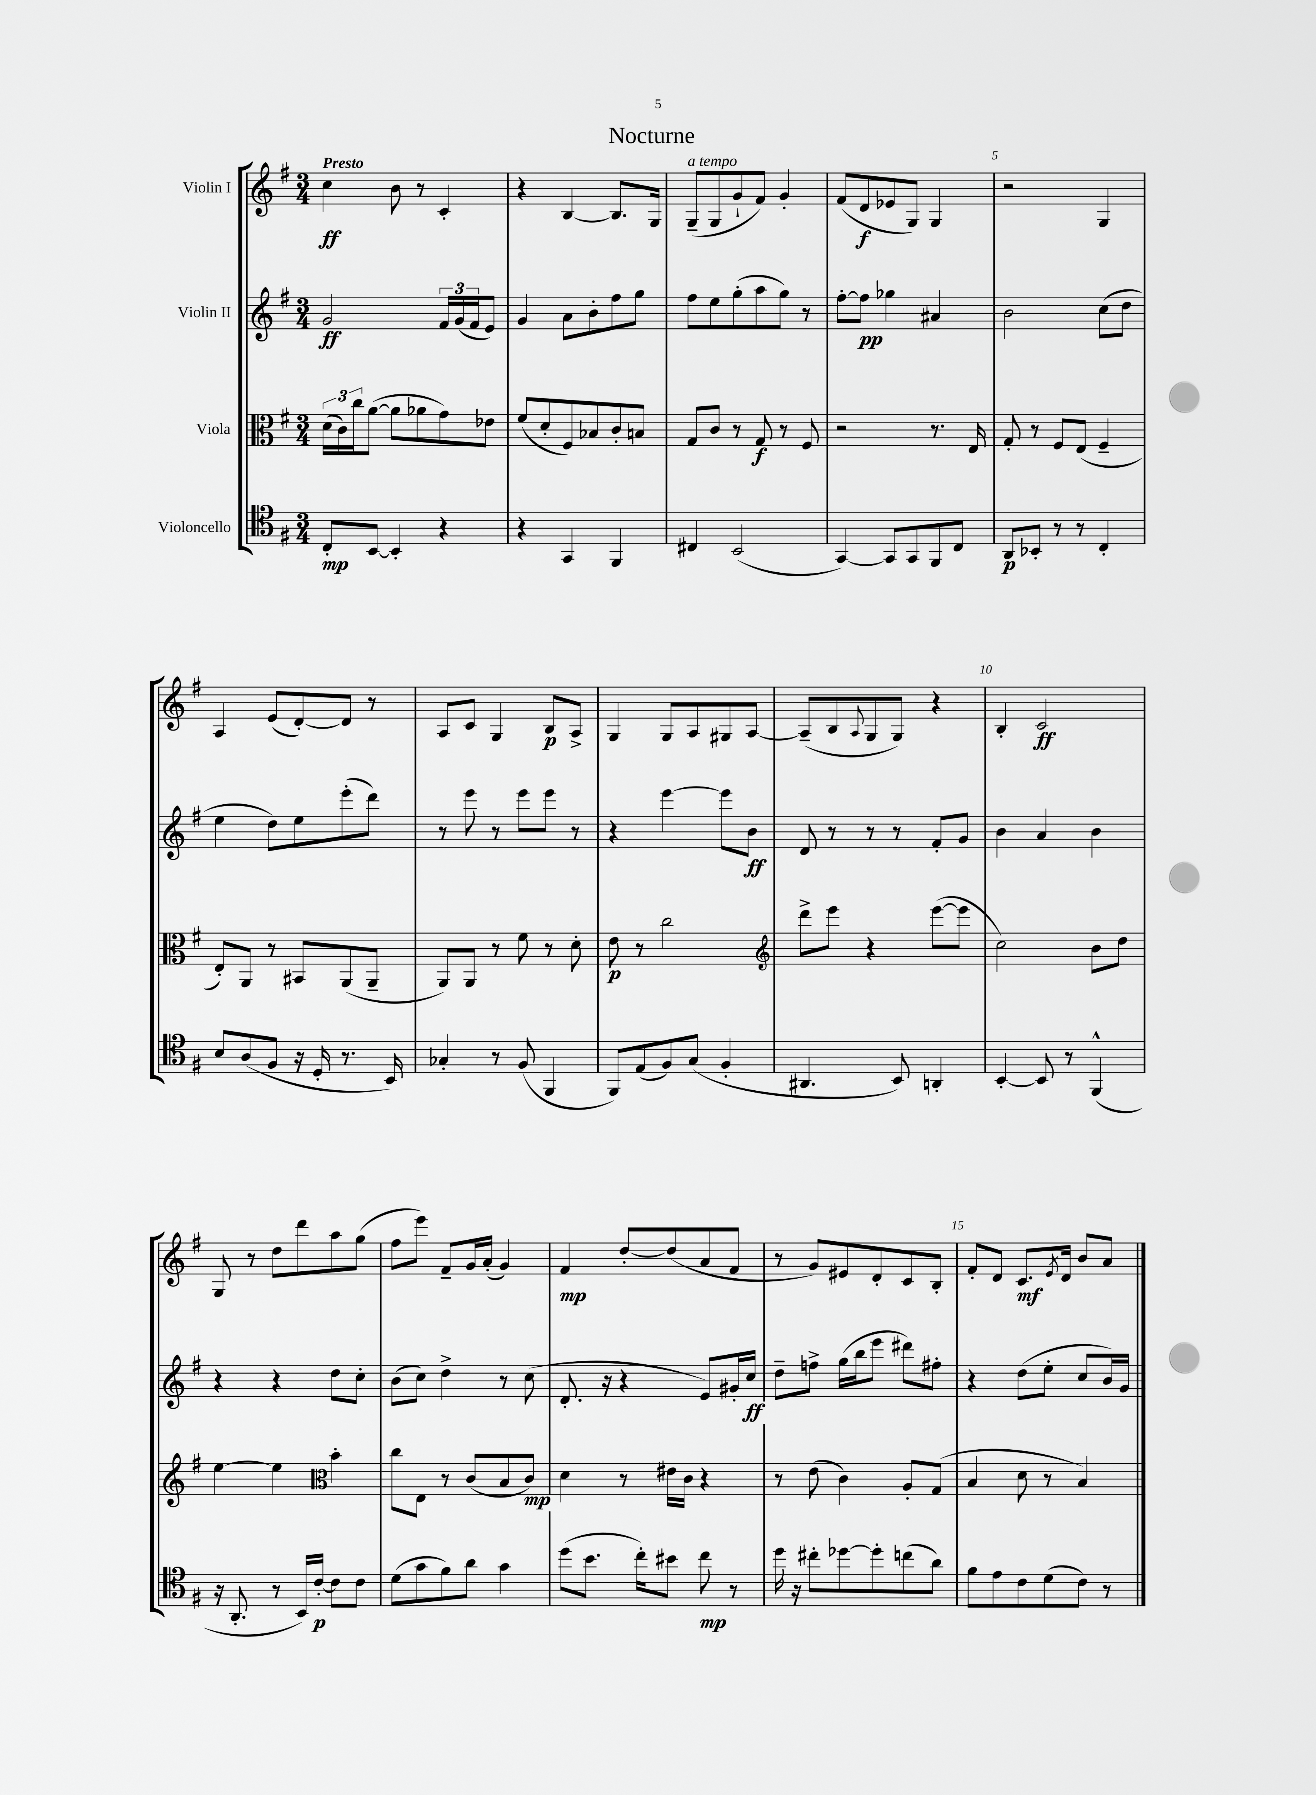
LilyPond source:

\header { title = "Nocturne" }
<<
\new StaffGroup <<
\new Staff = "s0" \with { instrumentName = "Violin I" } {
    \clef treble \key g \major \numericTimeSignature \time 3/4 \tempo "Presto"
    c''4\ff b'8 r8 c'4-. |
    r4 b4~ b8. g16 |
    g8--^\markup { \italic "a tempo" }( g8 g'8-! fis'8) g'4-. |
    fis'8( d'8\f ees'8 g8) g4 |
    r2 g4 |
    a4 e'8( d'8~-.) d'8 r8 |
    a8 c'8 g4 b8\p a8-> |
    g4 g8 a8 gis8 a8~ |
    a8--( b8 \appoggiatura { a8 } g8 g8) r4 |
    b4-. c'2\ff |
    g8 r8 d''8 d'''8 a''8 g''8( |
    fis''8 e'''8) fis'8-- g'16 a'16-.( g'4) |
    fis'4\mp d''8~-. d''8( a'8 fis'8 |
    r8 g'8) eis'8 d'8-. c'8 b8-. |
    fis'8-. d'8 c'8.\mf \acciaccatura { e'8 } d'16 b'8 a'8 \bar "|." |
}
\new Staff = "s1" \with { instrumentName = "Violin II" } {
    \clef treble \key g \major \numericTimeSignature \time 3/4
    g'2\ff \tuplet 3/2 { fis'16 g'16( fis'16 } e'8) |
    g'4 a'8 b'8-. fis''8 g''8 |
    fis''8 e''8 g''8-.( a''8 g''8) r8 |
    fis''8~-. fis''8\pp ges''4 ais'4 |
    b'2 c''8( d''8 |
    e''4 d''8) e''8 e'''8-.( d'''8) |
    r8 e'''8 r8 e'''8 e'''8 r8 |
    r4 e'''4~ e'''8 b'8\ff |
    d'8 r8 r8 r8 fis'8-. g'8 |
    b'4 a'4 b'4 |
    r4 r4 d''8 c''8-. |
    b'8( c''8) d''4-> r8 c''8( |
    d'8.-. r16 r4 e'8) gis'16-. c''16\ff |
    d''8-- f''8-> g''16( b''16 e'''8 dis'''8) fis''8-. |
    r4 d''8( e''8-. c''8 b'16) g'16 \bar "|." |
}
\new Staff = "s2" \with { instrumentName = "Viola" } {
    \clef alto \key g \major \numericTimeSignature \time 3/4
    \tuplet 3/2 { d'16( c'16) c''16 } a'8~( a'8 aes'8 g'8) ees'8 |
    fis'8( d'8-. fis8) bes8 c'8-. b8 |
    g8 c'8 r8 g8\f r8 fis8 |
    r2 r8. e16 |
    g8-. r8 fis8 e8( fis4-- |
    e8-.) a,8 r8 bis,8 a,8( a,8-- |
    a,8) a,8 r8 fis'8 r8 d'8-. |
    e'8\p r8 c''2 |
    \clef treble d'''8-> e'''8 r4 e'''8~( e'''8 |
    c''2) b'8 d''8 |
    e''4~ e''4 \clef alto b'4-. |
    c''8 e8 r8 c'8( b8 c'8\mp) |
    d'4 r8 eis'16 c'16 r4 |
    r8 e'8( c'4) a8-. g8( |
    b4 d'8 r8 b4) \bar "|." |
}
\new Staff = "s3" \with { instrumentName = "Violoncello" } {
    \clef tenor \key g \major \numericTimeSignature \time 3/4
    c8-.\mp b,8~ b,4-. r4 |
    r4 g,4 fis,4 |
    cis4 b,2( |
    g,4~) g,8 g,8 fis,8 c8 |
    a,8\p bes,8-. r8 r8 c4-. |
    b8 a8( fis8 r16 d16-. r8. b,16) |
    ges4-. r8 fis8( fis,4 |
    fis,8) e8( fis8) g8( fis4-. |
    ais,4. b,8) a,4-. |
    b,4~-. b,8 r8 fis,4-^( |
    r16 a,8.-. r8 b,16) c'16~-.\p c'8 c'8 |
    d'8( g'8 fis'8) a'8 g'4 |
    d''8( b'8. c''16-.) bis'8 c''8\mp r8 |
    d''16 r16 cis''8-. des''8~ des''8-. c''8( a'8) |
    fis'8 e'8 c'8 d'8( c'8) r8 \bar "|." |
}
>>
>>
\layout { \context { \Score \override BarNumber.break-visibility = ##(#f #t #t) barNumberVisibility = #(every-nth-bar-number-visible 5) } }
